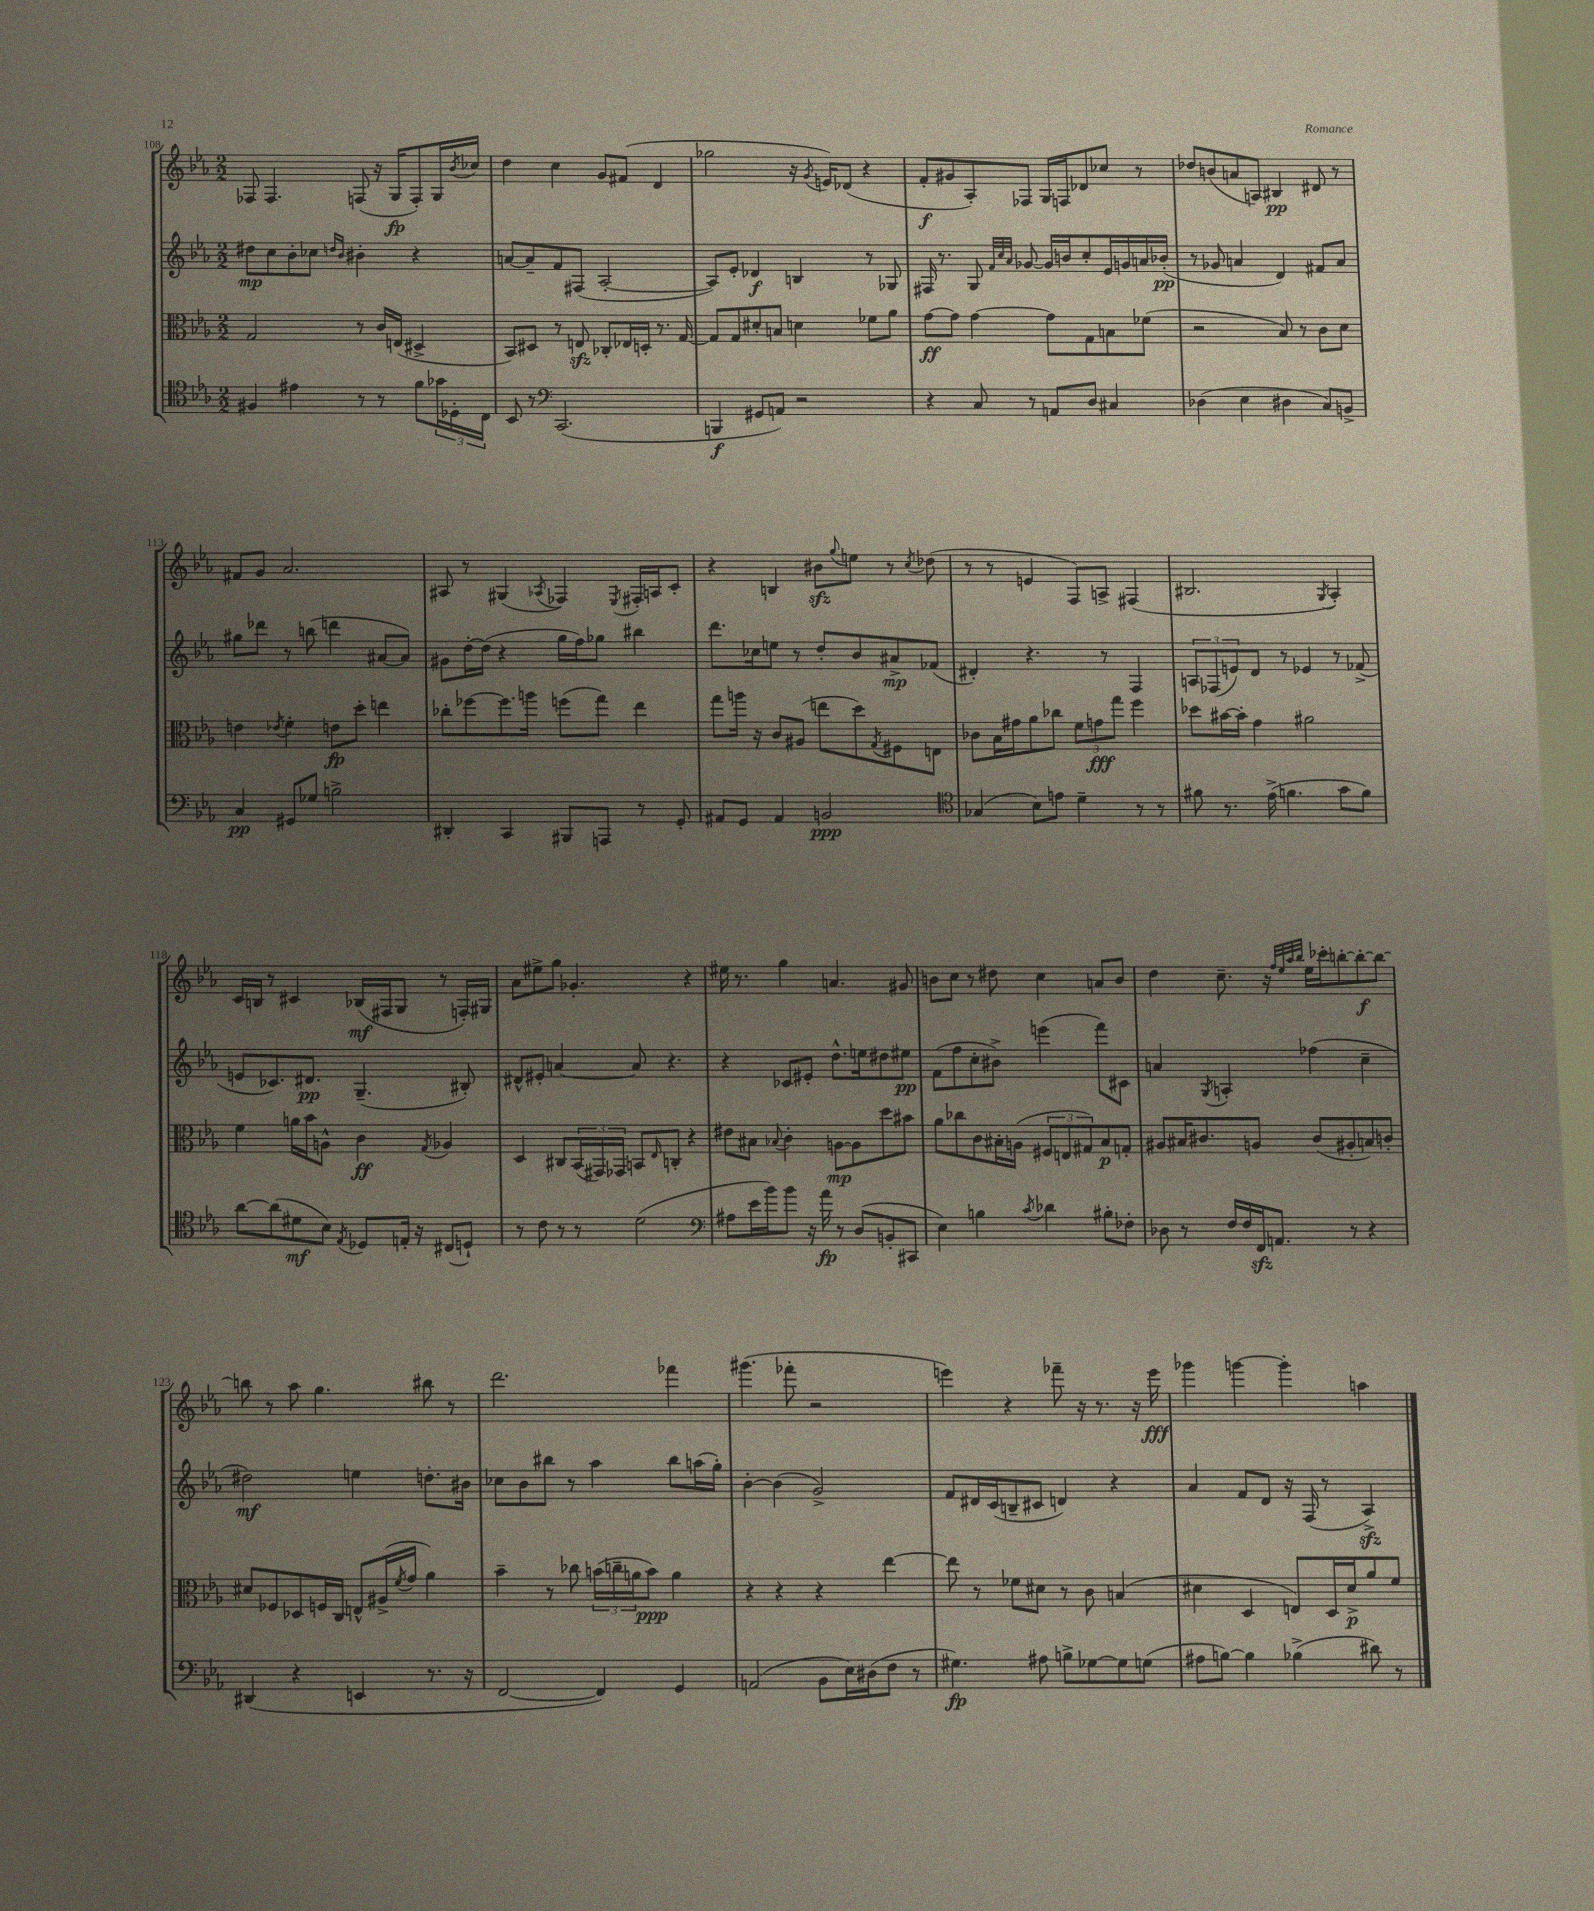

**kern	**dynam	**kern	**dynam	**kern	**dynam	**kern	**dynam
*part4	*part4	*part3	*part3	*part2	*part2	*part1	*part1
*staff4	*staff4	*staff3	*staff3	*staff2	*staff2	*staff1	*staff1
*clefC4	*	*clefC3	*	*clefG2	*	*clefG2	*
*k[b-e-a-]	*	*k[b-e-a-]	*	*k[b-e-a-]	*	*k[b-e-a-]	*
*M2/2	*	*M2/2	*	*M2/2	*	*M2/2	*
=108	=108	=108	=108	=108	=108	=108	=108
4F#X/	.	2G/	.	8dd#X\L	mp	8F-X/	.
.	.	.	.	8cc\	.	4.F-/	.
4e#X\	.	.	.	8b-'\	.	.	.
.	.	.	.	8cc-X\J	.	.	.
.	.	.	.	16qqddn/LL	.	.	.
.	.	.	.	16qqb-/JJ	.	.	.
8r	.	8r	.	4b#X'\	.	(8Fn/	.
8r	.	16c/LL	.	.	.	16r	.
.	.	(16En/JJ	.	.	.	16G/KL	fp
8f\L	.	4D#X^/	.	4r	.	8F'/)	.
24g-X\L	.	.	.	.	.	16G/L	.
24D-X'\	.	.	.	.	.	.	.
.	.	.	.	.	.	8qb-/	.
.	.	.	.	.	.	16cc-X/JJ	.
24C\JJ	.	.	.	.	.	.	.
=109	=109	=109	=109	=109	=109	=109	=109
8BB-/	.	8BB-/L)	.	[8an/L	.	4dd\	.
8r	.	8D#X/J	.	8a~/]	.	.	.
*clefF4	*	*	*	*	*	*	*
(2.CC/	.	8r	.	8f/	.	4cc\	.
.	.	8Enzz/	.	(8F#X/J	.	.	.
.	.	8C-X'/L	.	[2A-'/	.	8g/L	.
.	.	16E-X/L	.	.	.	(8f#X/J	.
.	.	16Dn'/JJ	.	.	.	.	.
.	.	8.r	.	.	.	4d/	.
.	.	[16G/	.	.	.	.	.
=110	=110	=110	=110	=110	=110	=110	=110
4BBBn/	f	8G/L]	.	8A-/L])	.	2gg-X\	.
.	.	8G/	.	8e-'/J	.	.	.
8GG#X/L	.	8d#X'/	.	4d-X/	f	.	.
8AAn/J)	.	8Bn/J	.	.	.	.	.
2r	.	4dn\	.	4Bn/	.	16r	.
.	.	.	.	.	.	8qg/	.
.	.	.	.	.	.	16en/KL)	.
.	.	.	.	.	.	(8d-X/J	.
.	.	8f-X\L	.	8r	.	4r	.
.	.	8a-\J	.	8G-X/	.	.	.
=111	=111	=111	=111	=111	=111	=111	=111
4r	.	[8g\L	ff	16F#X/	.	8f'/L	f
.	.	.	.	8.r	.	.	.
.	.	8g\J]	.	.	.	8g#X/	.
8C/	.	[4g\	.	8G/	.	8A-'/)	.
.	.	.	.	32qqf/LLL	.	.	.
.	.	.	.	32qqcc/	.	.	.
.	.	.	.	32qqa-/JJJ	.	.	.
8r	.	.	.	[8g-X/	.	8F-X/J	.
8AAn/L	.	8g\L]	.	16g-/LL]	.	16G/LL	.
.	.	.	.	16bn/J	.	16Fn/J	.
8D/J	.	8G\	.	8cc'/	.	8d-X/	.
4C#X/	.	8Bn\	.	16e-/L	.	8cc-X/J	.
.	.	.	.	16gn/	.	.	.
.	.	(8f-X\J	.	16an/	.	8r	.
.	.	.	.	(16b-X'/JJ	pp	.	.
=112	=112	=112	=112	=112	=112	=112	=112
(4D-X\	.	2r	.	8r	.	8dd-X/L	.
.	.	.	.	8g-X/	.	(8bn/	.
4E-\	.	.	.	4an/	.	8an/	.
.	.	.	.	.	.	8An/J)	.
4D#X\	.	8B-/)	.	4d/)	.	4B#X/	pp
.	.	8r	.	.	.	.	.
8C/L)	.	8c\L	.	8f#X/L	.	8d#X/	.
8BBn^/J	.	8d\J	.	8a/J	.	8r	.
!!LO:LB:g=z
=113	=113	=113	=113	=113	=113	=113	=113
4C/	pp	4en\	.	8gg#X\L	.	8f#X/L	.
.	.	.	.	8ddd-X\J	.	8g/J	.
.	.	8qe-X/	.	.	.	.	.
8GG#X/L	.	4f'\	.	8r	.	2.a-/	.
8G-X/J	.	.	.	(8bbn\	.	.	.
2Bn^\	.	8en\L	fp	4dddn\	.	.	.
.	.	8dd'\J	.	.	.	.	.
.	.	4een\	.	[8a#X/L	.	.	.
.	.	.	.	8a#/J])	.	.	.
=114	=114	=114	=114	=114	=114	=114	=114
4DD#X'/	.	8cc-X'\L	.	8g#X\L	.	8A#X/	.
.	.	[8ff-X\	.	[16dd'\L	.	8r	.
.	.	.	.	(16dd\JJ]	.	.	.
4CC/	.	8.ff-\]	.	4r	.	(4G#X/	.
.	.	16aan\Jk	.	.	.	.	.
.	.	.	.	.	.	8qA-X/	.
8BBB#X/L	.	(8ffn\L	.	16gg\LL	.	4F-X/)	.
.	.	.	.	16ff\J)	.	.	.
8AAAn/J	.	8gg\J)	.	8gg-X\J	.	.	.
.	.	.	.	.	.	8qE-/	.
8r	.	4ee-\	.	4bb#X\	.	16F#X'/LL	.
.	.	.	.	.	.	16An/J	.
8GG'/	.	.	.	.	.	8c'/J	.
=115	=115	=115	=115	=115	=115	=115	=115
8AA#X/L	.	8gg\L	.	8.ddd\L	.	4r	.
8GG/J	.	16aan\Jk	.	.	.	.	.
.	.	16r	.	16cc-X\k	.	.	.
4AA#/	.	8c/L	.	8een\J	.	4Bn/	.
.	.	(8A#X/J	.	8r	.	.	.
2BBn/	ppp	8een\L	.	8dd'/L	.	8b#Xzz\L	.
.	.	.	.	.	.	8qqgg/	.
.	.	8dd\)	.	8b-/	.	8een\J	.
.	.	8qG/	.	.	.	.	.
.	.	8F#X\	.	8a#X^/	mp	8r	.
.	.	.	.	.	.	8qcc/	.
.	.	8En\J	.	(8f-X/J	.	(8dd-X\	.
=116	=116	=116	=116	=116	=116	=116	=116
*clefC4	*	*	*	*	*	*	*
(4G-X/	.	8c-X\L	.	4d#X'/)	.	8r	.
.	.	16B-\L	.	.	.	8r	.
.	.	16g#X\J	.	.	.	.	.
8B-\L)	.	8a-\	.	4.r	.	4en/	.
8en\J	.	8cc-X\J	.	.	.	.	.
4d~\	.	12f\L	.	.	.	8F/L)	.
.	.	12gn\	fff	.	.	.	.
.	.	.	.	8r	.	8An^/J	.
.	.	12gg\J	.	.	.	.	.
8r	.	4ff\	.	4F/	.	(4F#X/	.
8r	.	.	.	.	.	.	.
=117	=117	=117	=117	=117	=117	=117	=117
8f#X\	.	8dd-X\L	.	12An/L	.	2.B#X/	.
.	.	.	.	(12F-X/	.	.	.
8.r	.	[16b#X\L	.	.	.	.	.
.	.	.	.	12en/)	.	.	.
.	.	16b#'\JJ]	.	.	.	.	.
.	.	4g\	.	8d/J	.	.	.
(16e-^\	.	.	.	.	.	.	.
4.fn\	.	.	.	8r	.	.	.
.	.	2a#X\	.	4e-X/	.	.	.
.	.	.	.	.	.	8qG/	.
8g\L	.	.	.	8r	.	4A-'/)	.
8f\J)	.	.	.	(8f-X^/	.	.	.
!!LO:LB:g=z
=118	=118	=118	=118	=118	=118	=118	=118
[8a-\L	.	4f\	.	8en/L	.	16c/LL	.
.	.	.	.	.	.	16Bn/JJ	.
(8a-\]	.	.	.	8.c-X/)	.	8r	.
8d#X\	mf	16an\LL	.	.	.	4c#X/	.
.	.	16b-\J	.	8.d#X/J	pp	.	.
8B-\J)	.	8An^^\J	.	.	.	.	.
8qE-/	.	.	.	.	.	.	.
8D-X/L	.	4c\	ff	(4.G~/	.	(16B-X/LL	mf
.	.	.	.	.	.	16F#X/J	.
16En'/Jk	.	.	.	.	.	8G/J	.
16r	.	.	.	.	.	.	.
.	.	8qG/	.	.	.	.	.
(8C#X/L	.	4A-X/	.	.	.	8r	.
8Dn`/J)	.	.	.	8B#X'/)	.	16Fn'/LL)	.
.	.	.	.	.	.	16G#X/JJ	.
=119	=119	=119	=119	=119	=119	=119	=119
8r	.	4D/	.	8d#X^^/L	.	8a-\L	.
8c\	.	.	.	8e#X'/J	.	8ee#X^\	.
8r	.	8C#X/L	.	[4an/	.	8gg\J	.
8r	.	(24BB-/L	.	.	.	4.g-X'/	.
.	.	24GG#X/)	.	.	.	.	.
.	.	24GG-X/JJ	.	.	.	.	.
(2d\	.	8BBn/L	.	8a/]	.	.	.
.	.	16qqE-/	.	.	.	.	.
.	.	8Cn'/J	.	4.r	.	.	.
.	.	4r	.	.	.	4r	.
=120	=120	=120	=120	=120	=120	=120	=120
*clefF4	*	*	*	*	*	*	*
8A#X\L	.	8e#X\L	.	4r	.	16ee#X\	.
.	.	.	.	.	.	8.r	.
16e-\L	.	8B#X\J	.	.	.	.	.
16b-\J)	.	.	.	.	.	.	.
.	.	8qqB-X/	.	.	.	.	.
8b-\J	.	4c'\	.	8c-X/L	.	4gg\	.
16r	.	.	.	8e#X'/J	.	.	.
16a-\	fp	.	.	.	.	.	.
8r	.	[8An\L	mp	8.dd^^\L	.	4.an/	.
(8D/L	.	8A\]	.	.	.	.	.
.	.	.	.	16een\k	.	.	.
8BBn'/	.	8dd\	.	8dd#X\	.	.	.
8CC#X/J	.	8b#X\J	.	8ee#X\J	pp	8g#X/	.
=121	=121	=121	=121	=121	=121	=121	=121
4E-\)	.	8a-\L	.	(8f\L	.	8bn\L	.
.	.	8cc-X\	.	8ff\	.	8cc\J	.
4Bn\	.	8c\	.	8cc'\	.	8r	.
.	.	16B#X'\L	.	8b#X^\J)	.	8dd#X\	.
.	.	(16An\JJ	.	.	.	.	.
8qc/	.	.	.	.	.	.	.
4d-X\	.	12F#X/L	.	(4eeen\	.	4cc\	.
.	.	12En/	.	.	.	.	.
.	.	12G#X/)	.	.	.	.	.
8B#X'\L	.	8B#/	p	8fff\L)	.	8an/L	.
8F-X'\J	.	8Gn'/J	.	8c#X\J	.	8b/J	.
=122	=122	=122	=122	=122	=122	=122	=122
8D-X\	.	8A#X/L	.	4an/	.	4dd\	.
8r	.	16B#X/K	.	.	.	.	.
.	.	8.c#X/	.	.	.	.	.
.	.	.	.	8qG/	.	.	.
16F/LL	.	.	.	4An'/	.	8.cc~\	.
16F/	.	.	.	.	.	.	.
16FFzz/J	.	8An/J	.	.	.	.	.
8.AAn/J	.	.	.	.	.	16r	.
.	.	.	.	.	.	32qqff/LLL	.
.	.	.	.	.	.	32qqee-/	.
.	.	.	.	.	.	32qqaa-/	.
.	.	.	.	.	.	32qqbb-/JJJ	.
.	.	(8c#/L	.	(4ff-X\	.	16ee-\LL	.
.	.	.	.	.	.	16ccc-X'\J	.
8r	.	8A#X'/	.	.	.	[8bbn'\	.
4r	.	8Bn/)	.	4cc~\	.	8bb'\_	f
.	.	8cn'/J	.	.	.	8bb\J_	.
!!LO:LB:g=z
=123	=123	=123	=123	=123	=123	=123	=123
(4DD#X/	.	8d#X/L	.	2dd#X\)	mf	8bbn\]	.
.	.	8F-X/	.	.	.	8r	.
4r	.	8D-X/	.	.	.	8aa-\	.
.	.	16Fn/L	.	.	.	4.gg\	.
.	.	16C/JJ	.	.	.	.	.
4EEn/	.	8En^^/L	.	4een\	.	.	.
.	.	(16A#X^/L	.	.	.	.	.
.	.	8qf/	.	.	.	.	.
.	.	16g/JJ	.	.	.	.	.
8.r	.	4a-\)	.	8.ddn'\L	.	8bb#X\	.
.	.	.	.	.	.	8r	.
16r	.	.	.	16b#X\Jk	.	.	.
=124	=124	=124	=124	=124	=124	=124	=124
[2FF/	.	4b-~\	.	8cc-X\L	.	2.ddd\	.
.	.	.	.	8b-\	.	.	.
.	.	8r	.	8bb#X\J	.	.	.
.	.	8cc-X\	.	8r	.	.	.
4FF/])	.	(24bn\LL	.	4aa-\	.	.	.
.	.	24ccn~\	.	.	.	.	.
.	.	24an\J	.	.	.	.	.
.	.	8b\J)	ppp	.	.	.	.
4GG/	.	4a\	.	8bb#\L	.	4fff-X\	.
.	.	.	.	(16aan\L	.	.	.
.	.	.	.	16gg'\JJ)	.	.	.
=125	=125	=125	=125	=125	=125	=125	=125
(2AAn/	.	4r	.	[4b-'\	.	(4.ggg#X\	.
.	.	4r	.	(4b-\]	.	.	.
.	.	.	.	.	.	8fff-X'\	.
8BB-\L	.	4r	.	2g^/)	.	2r	.
16E-\L)	.	.	.	.	.	.	.
(16D#X\J	.	.	.	.	.	.	.
8F\J	.	[4ee-\	.	.	.	.	.
8r	.	.	.	.	.	.	.
=126	=126	=126	=126	=126	=126	=126	=126
4.G#X\)	fp	8ee-\]	.	8f/L	.	4eeen\)	.
.	.	8r	.	16d#X/L	.	.	.
.	.	.	.	(16c/J	.	.	.
.	.	8f-X\L	.	8Bn~/	.	4r	.
8A#X\	.	8d#X\J	.	8c#X/J	.	.	.
8Bn^\L	.	8r	.	4dn/)	.	8fff-X~\	.
[8G-X\	.	8c\	.	.	.	16r	.
.	.	.	.	.	.	8.r	.
8G-\]	.	(4Bn/	.	4r	.	.	.
(8Gn\J	.	.	.	.	.	16r	.
.	.	.	.	.	.	16eee\	fff
=127	=127	=127	=127	=127	=127	=127	=127
8A#X\L	.	4d#X\	.	4a-/	.	4ggg-X\	.
[8Bn\J)	.	.	.	.	.	.	.
4B\]	.	4D/	.	8f/L	.	[4gggn\	.
.	.	.	.	8d/J	.	.	.
(4B-X^\	.	8En/L)	.	16r	.	4ggg'\]	.
.	.	.	.	(16F/	.	.	.
.	.	16D/L	.	8r	.	.	.
.	.	16d#^/J	p	.	.	.	.
8d#X\)	.	8a-/	.	4A-zz^/)	.	4aan\	.
8r	.	8f/J	.	.	.	.	.
==	==	==	==	==	==	==	==
*-	*-	*-	*-	*-	*-	*-	*-
